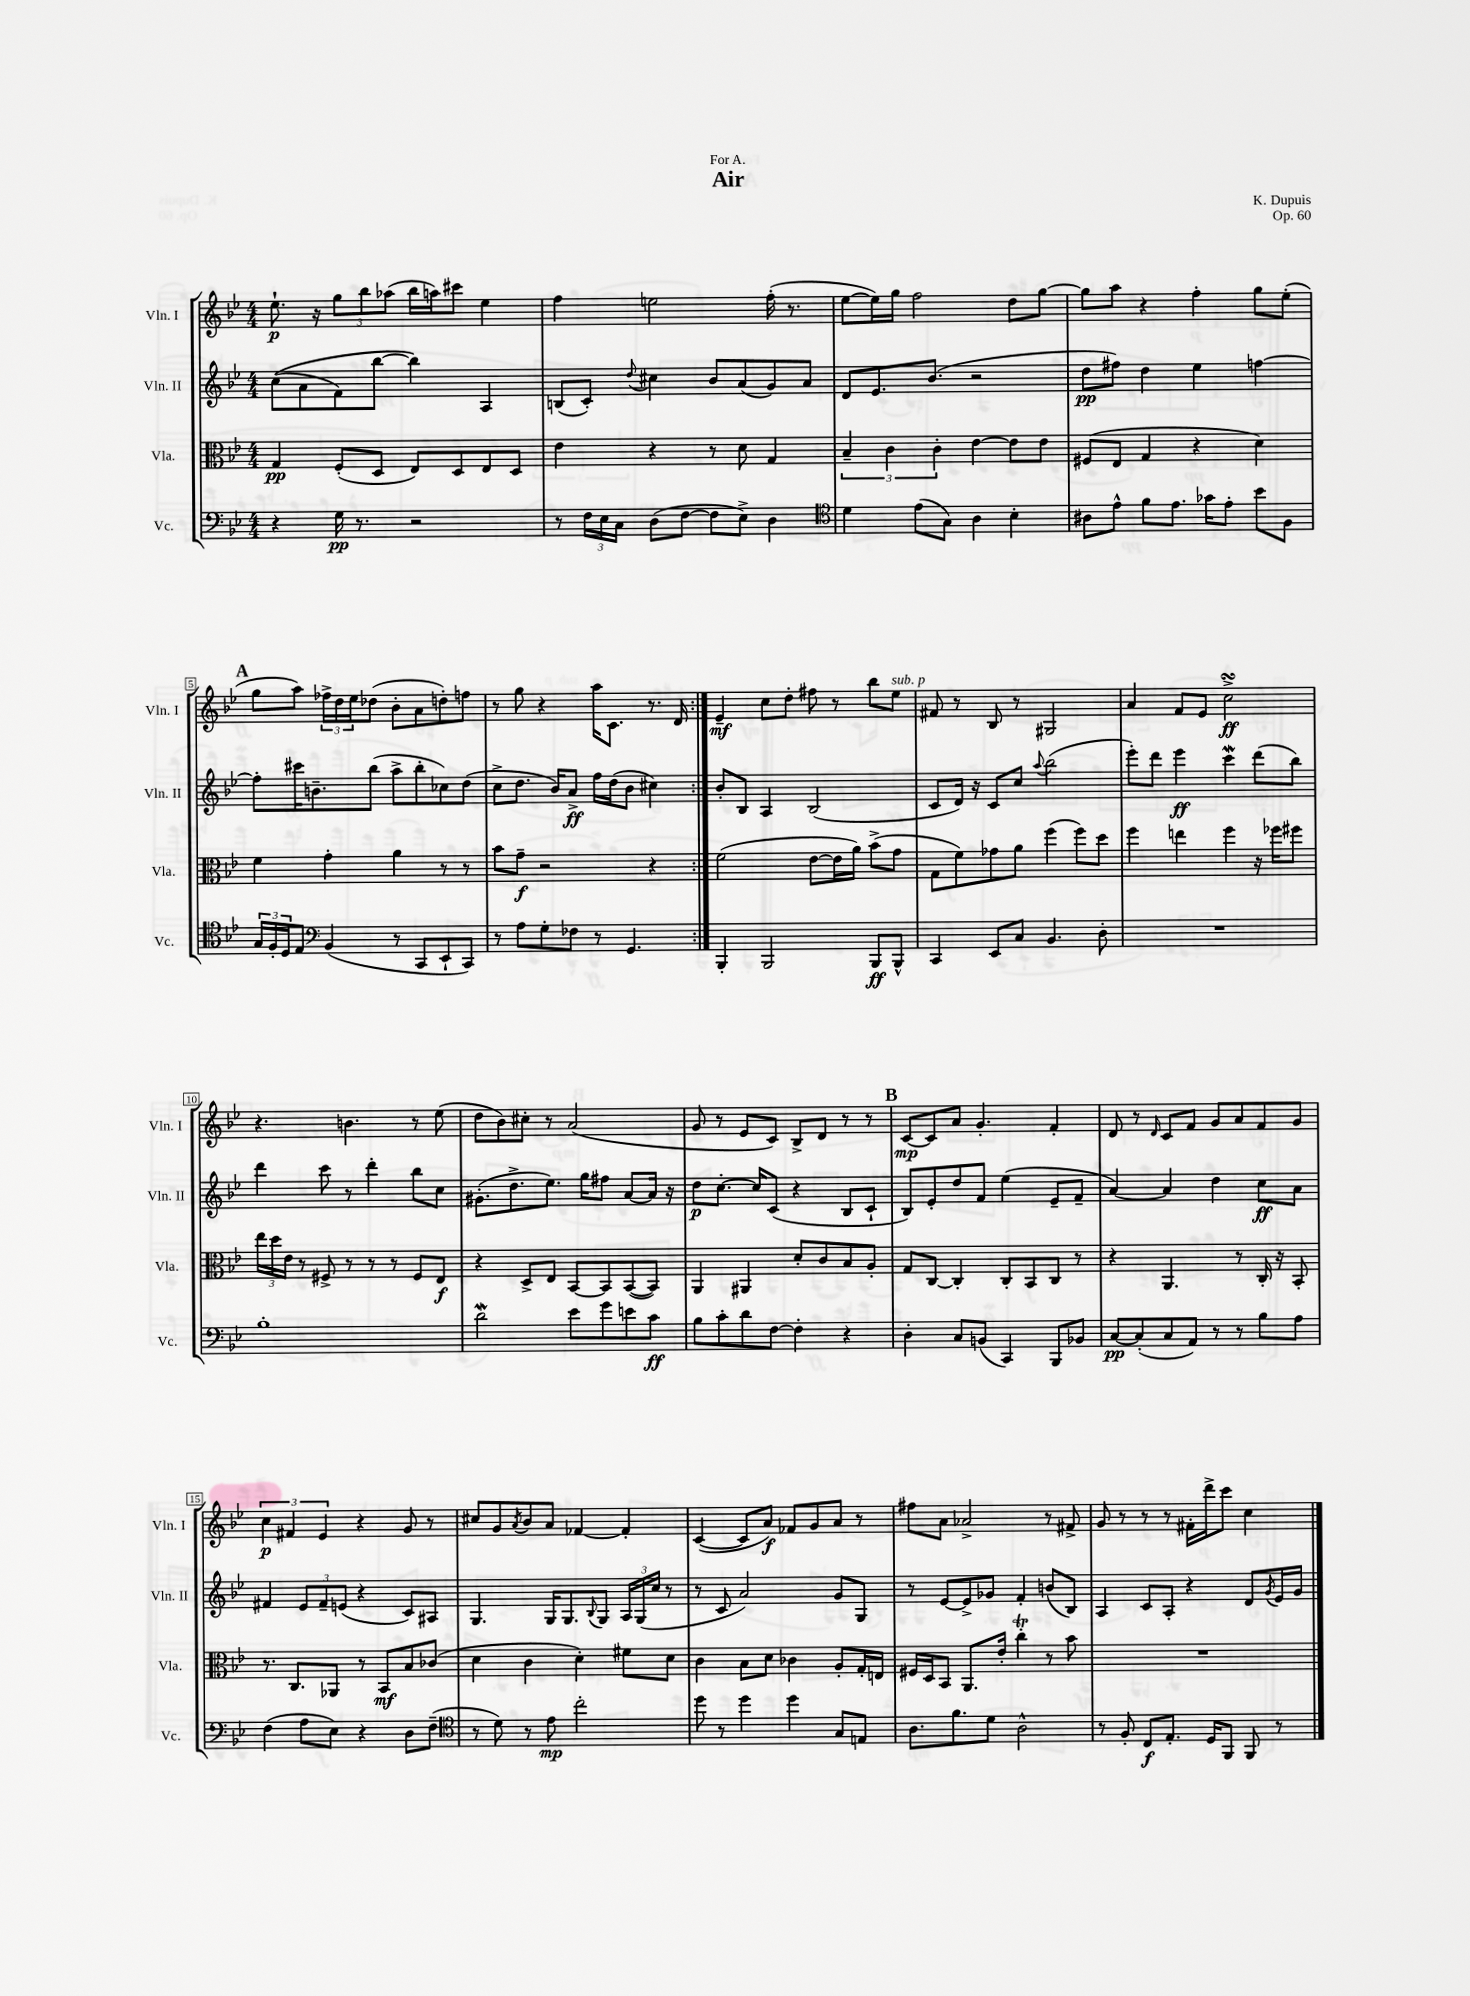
\header { title = "Air" composer = "K. Dupuis" dedication = "For A." opus = "Op. 60" }
<<
\new StaffGroup <<
\new Staff = "s0" \with { instrumentName = "Vln. I" shortInstrumentName = "Vln. I" } {
    \clef treble \key bes \major \numericTimeSignature \time 4/4
    \repeat volta 2 { ees''8.-!\p r16 \tuplet 3/2 { g''8 bes''8 aes''8( } bes''16 a''16) cis'''8 ees''4 |
    f''4 e''2 f''16-.( r8. |
    ees''8~ ees''16) g''16 f''2 d''8 g''8~ |
    g''8 a''8 r4 f''4-. g''8 ees''8-.( |
    \mark \markup { \bold "A" } g''8 a''8) \tuplet 3/2 { fes''16-> d''16 ees''16 } des''8( bes'8-. a'8 d''8-.) f''8 |
    r8 g''8 r4 a''16 c'8. r8. d'16 | }
    ees'4--\mf c''8 d''8-. fis''8 r8 bes''8 ees''8^\markup { \italic "sub. p" } |
    fis'8 r8 bes8 r8 gis2 |
    a'4 f'8 ees'8 c''2->\turn\ff |
    r4. b'4. r8 ees''8( |
    d''8 bes'8) cis''8-. r8 a'2( |
    g'8 r8 ees'8 c'8) bes8-> d'8 r8 r8 |
    \mark \markup { \bold "B" } c'8~\mp c'8 a'8 g'4.-. f'4-. |
    d'8 r8 \grace { d'16 } c'8 f'8 g'8 a'8 f'8 g'8 |
    \tuplet 3/2 { c''4\p fis'4 ees'4 } r4 g'8 r8 |
    cis''8 g'8 \acciaccatura { a'8 } bes'8 a'8 fes'4~ fes'4-. |
    c'4~( c'8 a'8\f) fes'8 g'8 a'8 r8 |
    fis''8 a'8 aes'2-> r8 fis'8-> |
    g'8 r8 r8 r8 fis'16-. d'''16-> c'''8 c''4 \bar "|." |
}
\new Staff = "s1" \with { instrumentName = "Vln. II" shortInstrumentName = "Vln. II" } {
    \clef treble \key bes \major \numericTimeSignature \time 4/4
    \repeat volta 2 { c''8(\( a'8 f'8) bes''8~ bes''4\) a4 |
    b8( c'8-.) \appoggiatura { d''8 } cis''4 bes'8 a'8( g'8) a'8 |
    d'8 ees'8. bes'8.( r2 |
    d''8\pp fis''8) d''4 ees''4 f''4~ |
    \mark \markup { \bold "A" } f''8-. cis'''16 b'8.-- bes''8( a''8-> bes''8-. ces''8) d''8( |
    c''8-> d''8. bes'16) a'8->\ff f''16 d''16( bes'8 cis''4) | }
    bes'8-. bes8 a4 bes2( |
    c'8 d'16) r16 c'8 c''8 \appoggiatura { a''8 } bes''2( |
    ees'''8-.) d'''8 ees'''4\ff c'''4\mordent d'''8( bes''8) |
    d'''4 c'''8 r8 d'''4-. bes''8 c''8 |
    gis'8.-.( d''8.-> ees''8.) g''16 fis''8 a'8~ a'16 r16 |
    d''8\p c''8.~-. c''16 c'8( r4 bes8 c'8-! |
    \mark \markup { \bold "B" } bes8) ees'8-. d''8 f'8 ees''4( ees'8-- f'8-- |
    a'4~) a'4 d''4 c''8\ff a'8 |
    fis'4 \tuplet 3/2 { ees'8 fis'8-- e'8( } r4 c'8) ais8 |
    g4. g16 g8. \appoggiatura { bes8 } g8 \tuplet 3/2 { a16 g16( c''16 } r8 |
    r8 c'8 a'2) g'8 g8 |
    r8 ees'8~ ees'8-> ges'8 f'4-. b'8( bes8) |
    a4 c'8 a8-. r4 d'8 \acciaccatura { g'8 } ees'16 g'16 \bar "|." |
}
\new Staff = "s2" \with { instrumentName = "Vla." shortInstrumentName = "Vla." } {
    \clef alto \key bes \major \numericTimeSignature \time 4/4
    \repeat volta 2 { g4\pp f8-.( d8 ees8) d8 ees8 d8 |
    ees'4 r4 r8 d'8 g4 |
    \tuplet 3/2 { bes4-- c'4 c'4-. } ees'4~ ees'8 ees'8 |
    fis8( ees8 g4 r4 d'4) |
    \mark \markup { \bold "A" } f'4 g'4-. a'4 r8 r8 |
    bes'8 g'8--\f r2 r4 | }
    f'2( ees'8~ ees'16 a'16) bes'8->( g'8 |
    g8 f'8) ges'8 a'8 f''4( f''8) d''8 |
    f''4 e''4 f''4 r16 fes''16 fis''8 |
    \tuplet 3/2 { ees''16 d''16 ees'16 } r8 fis8-> r8 r8 r8 fis8 ees8\f |
    r4 d8-> ees8 bes,8~ bes,8 bes,8~( bes,8) |
    a,4 ais,4 d'8-. c'8 bes8 a8-. |
    \mark \markup { \bold "B" } g8 c8~ c4-. c8-. bes,8 c8 r8 |
    r4 a,4. r8 c16-. r16 bes,8-. |
    r8. c8. aes,8 r8 bes,8\mf bes8 ces'8( |
    d'4 c'4 d'4-.) fis'8 d'8 |
    c'4 bes8 d'8 ces'4 a8-. g16-. e16 |
    fis16 d16 bes,8 a,8. ees'16-. c''4-.\trill r8 bes'8 |
    R1 \bar "|." |
}
\new Staff = "s3" \with { instrumentName = "Vc." shortInstrumentName = "Vc." } {
    \clef bass \key bes \major \numericTimeSignature \time 4/4
    \repeat volta 2 { r4 g16\pp r8. r2 |
    r8 \tuplet 3/2 { f16 ees16 c16 } d8( f8~ f8 ees8->) d4 |
    \clef tenor d'4 ees'8( g8) a4 bes4-. |
    ais8 ees'8-^ f'8 ees'8. ges'16 ees'8-. bes'8 f8 |
    \mark \markup { \bold "A" } \tuplet 3/2 { g16 f16-. d16 } ees8 \clef bass bes,4( r8 c,8 ees,8-! c,8) |
    r8 a8 g8-. fes8 r8 g,4. | }
    bes,,4-. bes,,2 bes,,8\ff bes,,8-^ |
    c,4 ees,8 c8 bes,4. d8-. |
    R1 |
    bes1-. |
    d'2\mordent ees'8 g'8 e'8 c'8\ff |
    bes8 c'8-. d'8 f8~ f4-. r4 |
    \mark \markup { \bold "B" } d4-. c8 b,8( c,4) bes,,8 bes,8 |
    c8~\pp c8-.( c8 a,8) r8 r8 bes8 a8 |
    f4( a8 ees8) r4 d8 f8--( |
    \clef tenor r8 d'8) r8 ees'8\mp c''2-. |
    d''8 r8 d''4 d''4 g8 e8 |
    a8. f'8. d'8 a2-^ |
    r8 f8-. c8\f ees8.-. d16 f,8 f,8 r8 \bar "|." |
}
>>
>>
\layout { \context { \Score \override BarNumber.stencil = #(make-stencil-boxer 0.1 0.3 ly:text-interface::print) } }
